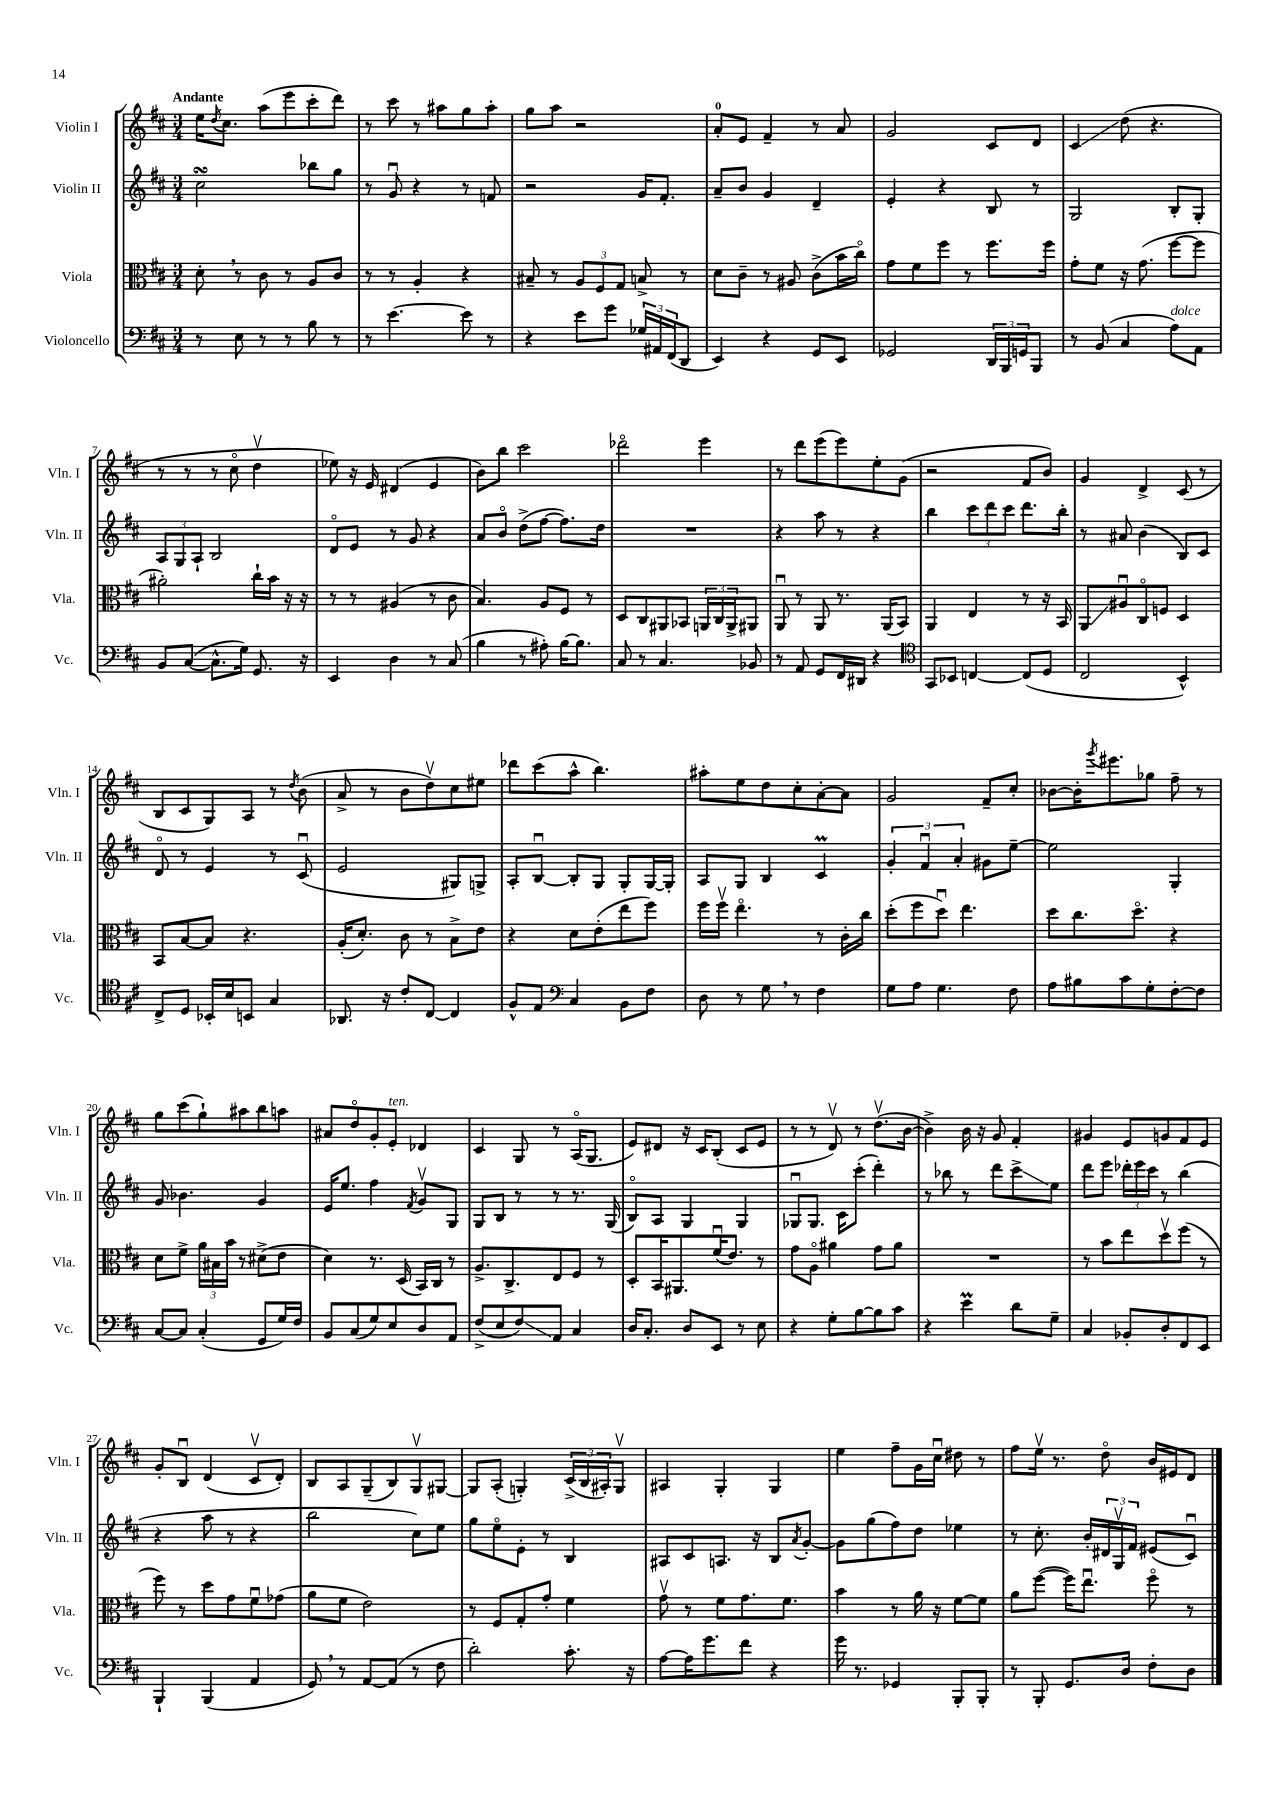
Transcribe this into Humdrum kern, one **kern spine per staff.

**kern	**kern	**kern	**kern
*staff4	*staff3	*staff2	*staff1
*clefF4	*clefC3	*clefG2	*clefG2
*k[f#c#]	*k[f#c#]	*k[f#c#]	*k[f#c#]
*M3/4	*M3/4	*M3/4	*M3/4
8r	8d'	2cc#	16ee
.	.	.	8qdd
.	.	.	8.cc#
8E	8r	.	.
8r	8c#	.	(8aa
8r	8r	.	8eee
8B	8A	8bb-	8ccc#'
8r	8c#	8gg	8ddd)
=	=	=	=
8r	8r	8r	8r
[4.e	8r	8gu	8ccc#
.	4A'	4r	8r
.	.	.	8aa#
8e]	4r	8r	8gg
8r	.	8f	8aa#'
=	=	=	=
4r	8B#~	2r	8gg
.	8r	.	8aa
8e	12A	.	2r
.	12F#	.	.
8g	.	.	.
.	12G	.	.
24G-	8B^	16g	.
24AA#	.	.	.
.	.	8.f#'	.
(24FF#	.	.	.
8DD	8r	.	.
=	=	=	=
4EE)	8d	8a~	8a'
.	8c#~	8b	8e
4r	8r	4g	4f#~
.	8A#	.	.
8GG	(8c#^	4d~	8r
8EE	16b	.	8a
.	16cc#o)	.	.
=	=	=	=
2GG-	8g	4e'	2g
.	8f#	.	.
.	8ff#	4r	.
.	8r	.	.
24DD	8.ff#	8B	8c#
24BBB	.	.	.
24GG	.	.	.
8BBB	.	8r	8d
.	16ff#	.	.
=	=	=	=
8r	8g'	2G	4c#
(8BB	8f#	.	.
4C#	16r	.	(8dd
.	(8.g	.	.
.	.	.	4.r
8A)	[8ff#	8B'	.
8AA	8ff#]	8G'	.
=	=	=	=
8BB	2a#')	12A	8r
.	.	12G	.
([8C#	.	.	8r
.	.	12A`	.
8.C#^^]	.	2B	8r
.	.	.	8cc#o
16G)	.	.	.
8.GG	16cc#`	.	4ddv
.	16b	.	.
.	16r	.	.
16r	16r	.	.
=	=	=	=
4EE	8r	8do	8ee-)
.	8r	8e	16r
.	.	.	16e
4D	(4A#	8r	(4d#
.	.	8g	.
8r	8r	4r	4e
(8C#	8c#	.	.
=	=	=	=
4B	4.B)	8a	8b)
.	.	8bo	8bb
8r	.	(8dd^	2ccc#
8A#')	8A	[8ff#	.
[16B	8F#	8.ff#])	.
8.B]	.	.	.
.	8r	.	.
.	.	16dd	.
=	=	=	=
8C#	8D	2.r	2ddd-o
8r	8C#	.	.
4.C#	8AA#	.	.
.	8BB-	.	.
.	24AA	.	4eee
.	24C#	.	.
.	24AA^	.	.
8BB-	8AA#	.	.
=	=	=	=
8r	8AAu	4r	8r
8AA	8r	.	8ddd
8GG	8AA	8aa	(8eee
16FF#	8.r	8r	8eee)
16DD#	.	.	.
4r	.	4r	8ee'
.	(16AA	.	.
.	8BB)	.	(8g
=	=	=	=
*clefC4	*	*	*
8GG	4AA	4bb	2r
8BB-	.	.	.
[4C	4E	12ccc#	.
.	.	12ddd	.
.	.	12ccc#	.
(8C]	8r	8.ddd	8f#
8D	16r	.	8b)
.	16BB	16bb'	.
=	=	=	=
2C#	8AA	8r	4g
.	8A#u	8a#	.
.	8C#o	(4b	4d^
.	8F	.	.
4BB^^)	4D	8B)	(8c#
.	.	8c#	8r
=	=	=	=
8C#^	8BB	8do	8B
8D	[8B	8r	8c#
16BB-'	8B]	4e	8G)
16B	.	.	.
8BB	4.r	.	8A
4G	.	8r	8r
.	.	.	8qdd
.	.	(8c#u	(8b
=	=	=	=
8.AA-	(16A'	2e	8a^
.	8.d')	.	.
.	.	.	8r
16r	.	.	.
8c#'	8c#	.	8b
[8C#	8r	.	8ddv)
4C#]	8B^	8G#)	8cc#
.	8e	8G^	8ee#
=	=	=	=
8F#^^	4r	8A'	8ddd-
8E	.	[8Bu	(8ccc#
*clefF4	*	*	*
4C#	8d	8B']	8aa^^
.	(8e'	8G	4.bb)
8BB	8ee	8G'	.
8F#	8ff#)	[16G	.
.	.	16G']	.
=	=	=	=
8D	16ff#	8A	8aa#'
.	16ff#v	.	.
8r	4.eeo	8G	8ee
8G	.	4B	8dd
8r	.	.	8cc#'
4F#	8r	4c#	[8a'
.	16c#'	.	8a]
.	16cc#	.	.
=	=	=	=
8G	(8dd'	6g'	2g
8A	8ff#	.	.
.	.	6f#u	.
4.G	8ddu)	.	.
.	.	6a'	.
.	4.ee	.	.
.	.	8g#	8f#~
8F#	.	[8ee~	8cc#'
=	=	=	=
8A	8dd	2ee]	[8b-
8B#	8.cc#	.	16b-']
.	.	.	8qggg
.	.	.	8.eee#
8c#	.	.	.
.	8.ddo	.	.
8G'	.	.	8gg-
[8F#'	4r	4G'	8ff#~
8F#]	.	.	8r
=	=	=	=
[8C#	8d	8g	8gg
8C#]	8f#^	4.b-	(8ccc#
(4C#'	24a	.	8gg`)
.	24B#	.	.
.	24b	.	.
.	8r	.	8aa#
8GG	(8d#^	4g	8bb
16G)	8e	.	8aa
16F#	.	.	.
=	=	=	=
8BB	4d)	16e	8a#
.	.	8.ee	.
(8C#	.	.	8ddo
8G)	8.r	4ff#	8g'
8E	.	.	8e'
.	(16D	.	.
.	.	8qf#	.
8D	16BB)	8gv	4d-
.	16C#	.	.
8AA	8r	8G	.
=	=	=	=
(8F#^	8.A^	8G	4c#
8E	.	8B	.
.	8.C#^	.	.
8F#)	.	8r	8G
8AA	8E	8r	8r
4C#	8F#	8.r	(16Ao
.	.	.	8.G
.	8r	.	.
.	.	(16G	.
=	=	=	=
16D	8D'	8Bo)	8e)
8.C#'	.	.	.
.	16BB	8A	8d#
.	8.AA#	.	.
8D	.	4G	16r
.	.	.	16c#
8EE	(16f#u	.	(8B'
.	8.e)	.	.
8r	.	4G	8c#
8E	8r	.	8e
=	=	=	=
4r	8g	8G-u	8r
.	8Ao	8.G-	8r
8G'	4a#	.	8dv)
.	.	16c#	.
[8B	.	(8ccc#'	8r
8B]	8g	4ddd')	(8.ddv
8c#	8a#	.	.
.	.	.	[16b
=	=	=	=
4r	2.r	8r	4b^])
.	.	8bb-	.
4e	.	8r	16b
.	.	.	16r
.	.	8ddd	8g
8d	.	8ccc#^	4f#'
8G~	.	8ee	.
=	=	=	=
4C#	8r	8ddd	4g#
.	8b	8eee	.
8BB-'	8ee	24ddd-'	8e
.	.	24eee	.
.	.	24ccc#	.
8D'	8ddv	8r	8g
8FF#	(8ff#	(4bb	8f#
8EE	8r	.	8e
=	=	=	=
4BBB`	8ff#)	4r	8g'
.	8r	.	8Bu
(4BBB	8dd	8aa	(4d
.	8g	8r	.
4AA	8f#u	4r	8c#v
.	(8g-	.	8d')
=	=	=	=
8GG)	8a	2bb	8B
8r	8f#	.	8A
[8AA	2e)	.	(8G~
(8AA]	.	.	8B)
8r	.	8cc#)	8Gv
8F#	.	8ee	[8G#
=	=	=	=
2d')	8r	8gg	8G#]
.	8F#	8eeo	(8A'
.	8G'	8e'	4G')
.	8g'	8r	.
8.c#'	4f#	4B	(24c#^
.	.	.	24B
.	.	.	24A#')
.	.	.	8Gv
16r	.	.	.
=	=	=	=
[8A	8gv	8A#	4A#
16A]	8r	8c#	.
8.g	.	.	.
.	8f#	8.A	4G'
8f#	8.g	.	.
.	.	16r	.
4r	.	8B	4G
.	8.f#	.	.
.	.	8qa	.
.	.	[8g'	.
=	=	=	=
16g	4b	8g]	4ee
8.r	.	.	.
.	.	(8gg	.
4GG-	8r	8ff#)	8ff#~
.	16a	8dd	16g
.	16r	.	16cc#u
8BBB'	[8f#	4ee-	8dd#
8BBB'	8f#]	.	8r
=	=	=	=
8r	8a	8r	8ff#
8BBB'	([8ff#	8.cc#'	16eev
.	.	.	8.r
8.GG	16ff#])	.	.
.	8.eeu	16b'	.
.	.	24d#	8ddo
.	.	24Gv	.
16D	.	.	.
.	.	24f#	.
8F#'	8ff#o	(8e#	16b
.	.	.	16e#
8D	8r	8c#u)	8d
==	==	==	==
*-	*-	*-	*-
